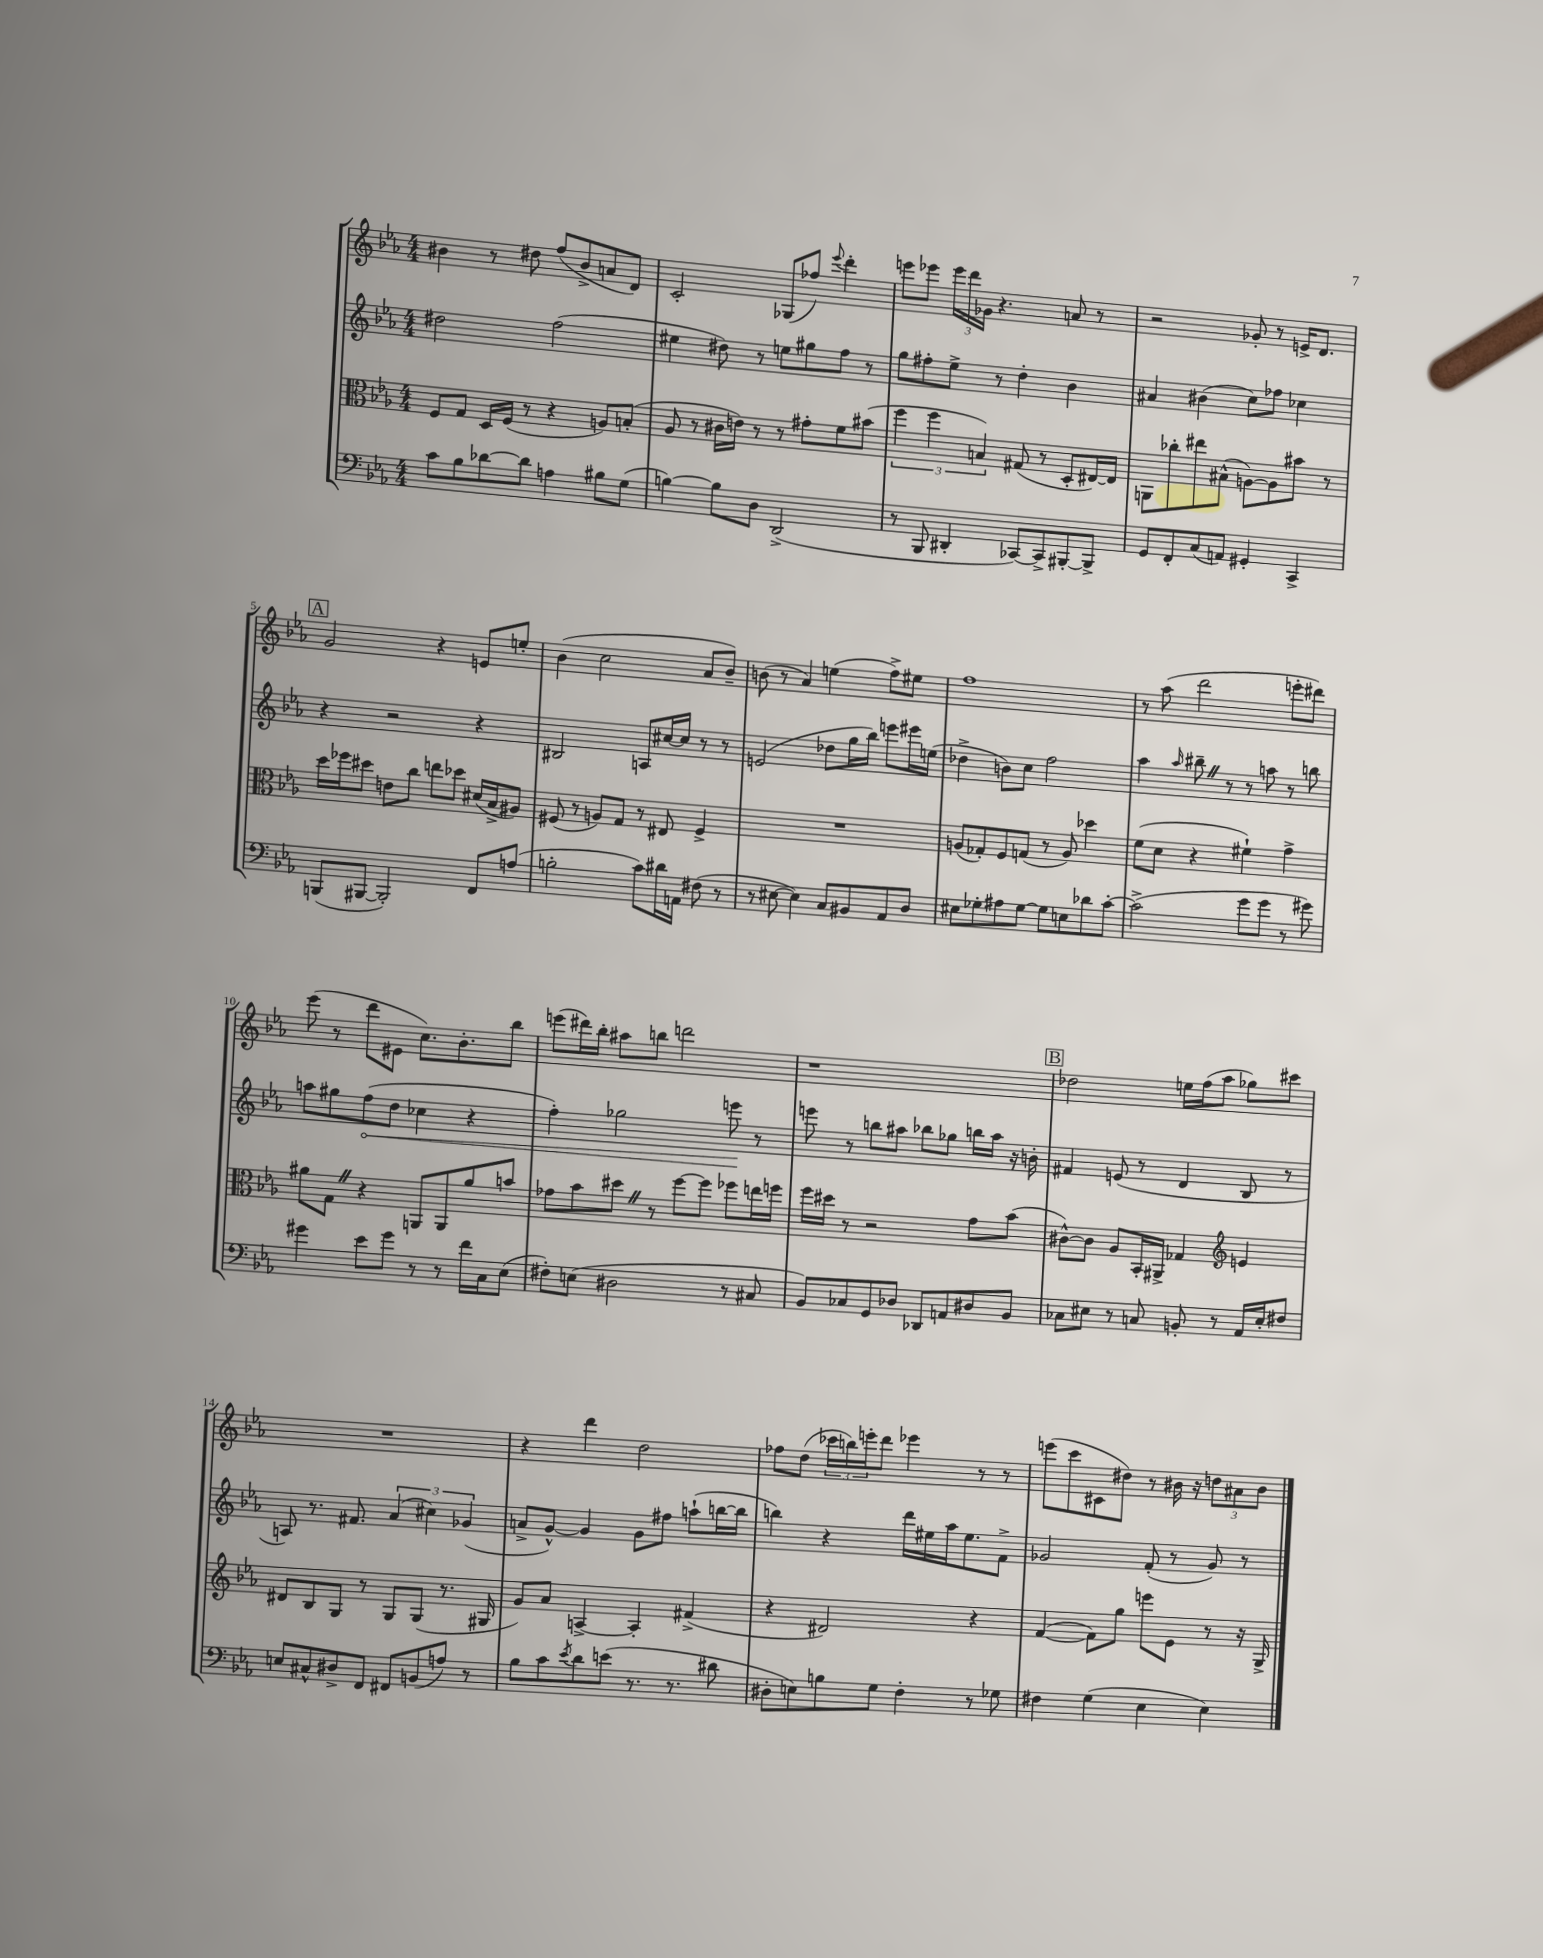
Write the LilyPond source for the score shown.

<<
\new StaffGroup <<
\new Staff = "s0" {
    \clef treble \key ees \major \numericTimeSignature \time 4/4
    bis'4 r8 dis''8 f''8( bis'8-> a'8 d'8) |
    c'2-. ges8( fes''8) \appoggiatura { ees'''8 } d'''4-. |
    e'''8 ees'''8 \tuplet 3/2 { ees'''16 d'''16 ges'16 } r4. a'8 r8 |
    r2 ges'8-. r8 e'16-> d'8. |
    \mark \markup { \box "A" } g'2 r4 e'8 e''8-. |
    bes'4( c''2 aes'8 bes'8--) |
    b'8( r8 aes'4) e''4( f''8->) eis''8 |
    f''1 |
    r8 aes''8( d'''2 e'''8-. dis'''8) |
    ees'''8( r8 d'''8 eis'8 c''8.) bes'8.-. bes''8 |
    e'''8( dis'''16) bes''16-. ais''8 b''8 d'''2 |
    r1 |
    \mark \markup { \box "B" } des''2 e''16 f''16( aes''8 ges''8) cis'''8 |
    R1 |
    r4 d'''4 d''2 |
    fes''8 d''8( \tuplet 3/2 { ces'''16 b''16) e'''16-. } d'''8 ees'''4 r8 r8 |
    e'''8( c'''8 cis'8 dis''8) r8 bis'16 r16 \tuplet 3/2 { d''8 ais'8 bis'8 } \bar "|." |
}
\new Staff = "s1" {
    \clef treble \key ees \major \numericTimeSignature \time 4/4
    dis''2 f''2( |
    eis''4 dis''8) r8 e''8 gis''8 f''8 r8 |
    g''8 fis''8-. ees''8-> r8 d''4-. bes'4 |
    ais'4 bis'4( c''8) fes''8 ces''4 |
    \mark \markup { \box "A" } r4 r2 r4 |
    bis2 a8 cis''16~ cis''16 r8 r8 |
    e'2( des''8 g''16 bes''16) e'''8 eis'''16 e''16( |
    des''4-> b'8) c''8 f''2 |
    aes''4 \grace { aes''16 } bis''8-- \once \override BreathingSign.text = \markup { \musicglyph "scripts.caesura.straight" } \breathe r8 r8 a''8 r8 b''8 |
    a''8 gis''8 \once \override Hairpin.circled-tip = ##t f''8\<( d''8 ces''4 r4 |
    f''4-.) ges''2 e'''8\! r8 |
    e'''8 r8 b''8 ais''8 bes''8 ges''8 b''16 ais''16 r16 b'16-. |
    \mark \markup { \box "B" } fis'4 e'8( r8 d'4 bes8 r8 |
    a8) r8. fis'8. \tuplet 3/2 { aes'4( cis''4) ges'4( } |
    a'8-> g'8~-^) g'4 g'8 fis''8 a''8-!( b''16~ b''16 |
    b''4) r4 d'''16 eis''16 aes''16 eis''8. f'8-> |
    ges'2 f'8-.( r8 ges'8) r8 \bar "|." |
}
\new Staff = "s2" {
    \clef alto \key ees \major \numericTimeSignature \time 4/4
    f8 g8 d16 f16( r8 r4 a8) b8-.( |
    aes8 r8 cis'16 e'16) r8 r8 gis'8-. f'8 bis'8( |
    \tuplet 3/2 { f''4 f''4 b4) } gis8( r8 d8-. eis16~) eis16 |
    a,8 ces''8-. eis''8 bis8-^( a8~) a8 bis'8 r8 |
    \mark \markup { \box "A" } d''16 fes''16 dis''8 e'8 c''8 e''8 des''8 dis'16( bes16-> ais8) |
    fis8( r8 a8) g8 r8 eis8 fis4-> |
    R1 |
    a8( ges8-.) f8 g8( r8 a8) des''4 |
    f'8( d'8 r4 fis'4-!) g'4-> |
    ais'8 g8 \once \override BreathingSign.text = \markup { \musicglyph "scripts.caesura.straight" } \breathe r4 a,8 a,8 ais'8 b'8 |
    ges'8 bes'8 dis''8 \once \override BreathingSign.text = \markup { \musicglyph "scripts.caesura.straight" } \breathe r8 f''8~ f''8 fes''8 e''16 f''16 |
    f''16 dis''16 r8 r2 g'8 bes'8( |
    \mark \markup { \box "B" } cis'8~-^) cis'8 aes8 bes,16-. ais,16-> ges4 \clef treble e'4 |
    dis'8 bes8 g8 r8 g8 g8( r8. gis16 |
    g'8) aes'8 a4~-> a4-. fis'4->( |
    r4 dis'2) r4 |
    f'4~( f'8) g''8 e'''8 ees'8 r8 r16 g16-> \bar "|." |
}
\new Staff = "s3" {
    \clef bass \key ees \major \numericTimeSignature \time 4/4
    c'8 bes8 des'8~ des'8 a4 bis8 g8( |
    b4~) b8 d8 d,2->( |
    r8 bes,,8 dis,4-. ces,8~) ces,8-> bis,,8~-. bis,,8-> |
    g,8 f,8-. c8( a,8) gis,4-. c,4-> |
    \mark \markup { \box "A" } b,,8( bis,,8~ bis,,2-.) f,8 a8( |
    b2-. c'8) dis'16 a,16 fis8( r8 |
    r8 eis8~ eis4) c8 bis,8 aes,8 d8 |
    eis8 ges8-. ais8 ges8~ ges8 e8 des'8 c'8~-. |
    c'2->( g'8 g'8 r8 gis'8) |
    gis'4 ees'8 gis'8 r8 r8 f'16 c16 ees8( |
    fis8-.) e8( dis2 r8 cis8 |
    bes,8) ces8 g,8 des8 des,8 a,8 dis8 bes,8 |
    \mark \markup { \box "B" } ces8 eis8 r8 c8 b,8-. r8 aes,16 eis16-. fis8 |
    e8 cis8-^ dis8-> f,8 fis,8 b,8( a8) r8 |
    bes8 c'8 \acciaccatura { ees'8 } d'8 e'8( r8. r8. dis'8 |
    dis8-. e8) b8 g8 f4-. r8 ges8 |
    fis4 g4( ees4 ees4) \bar "|." |
}
>>
>>
